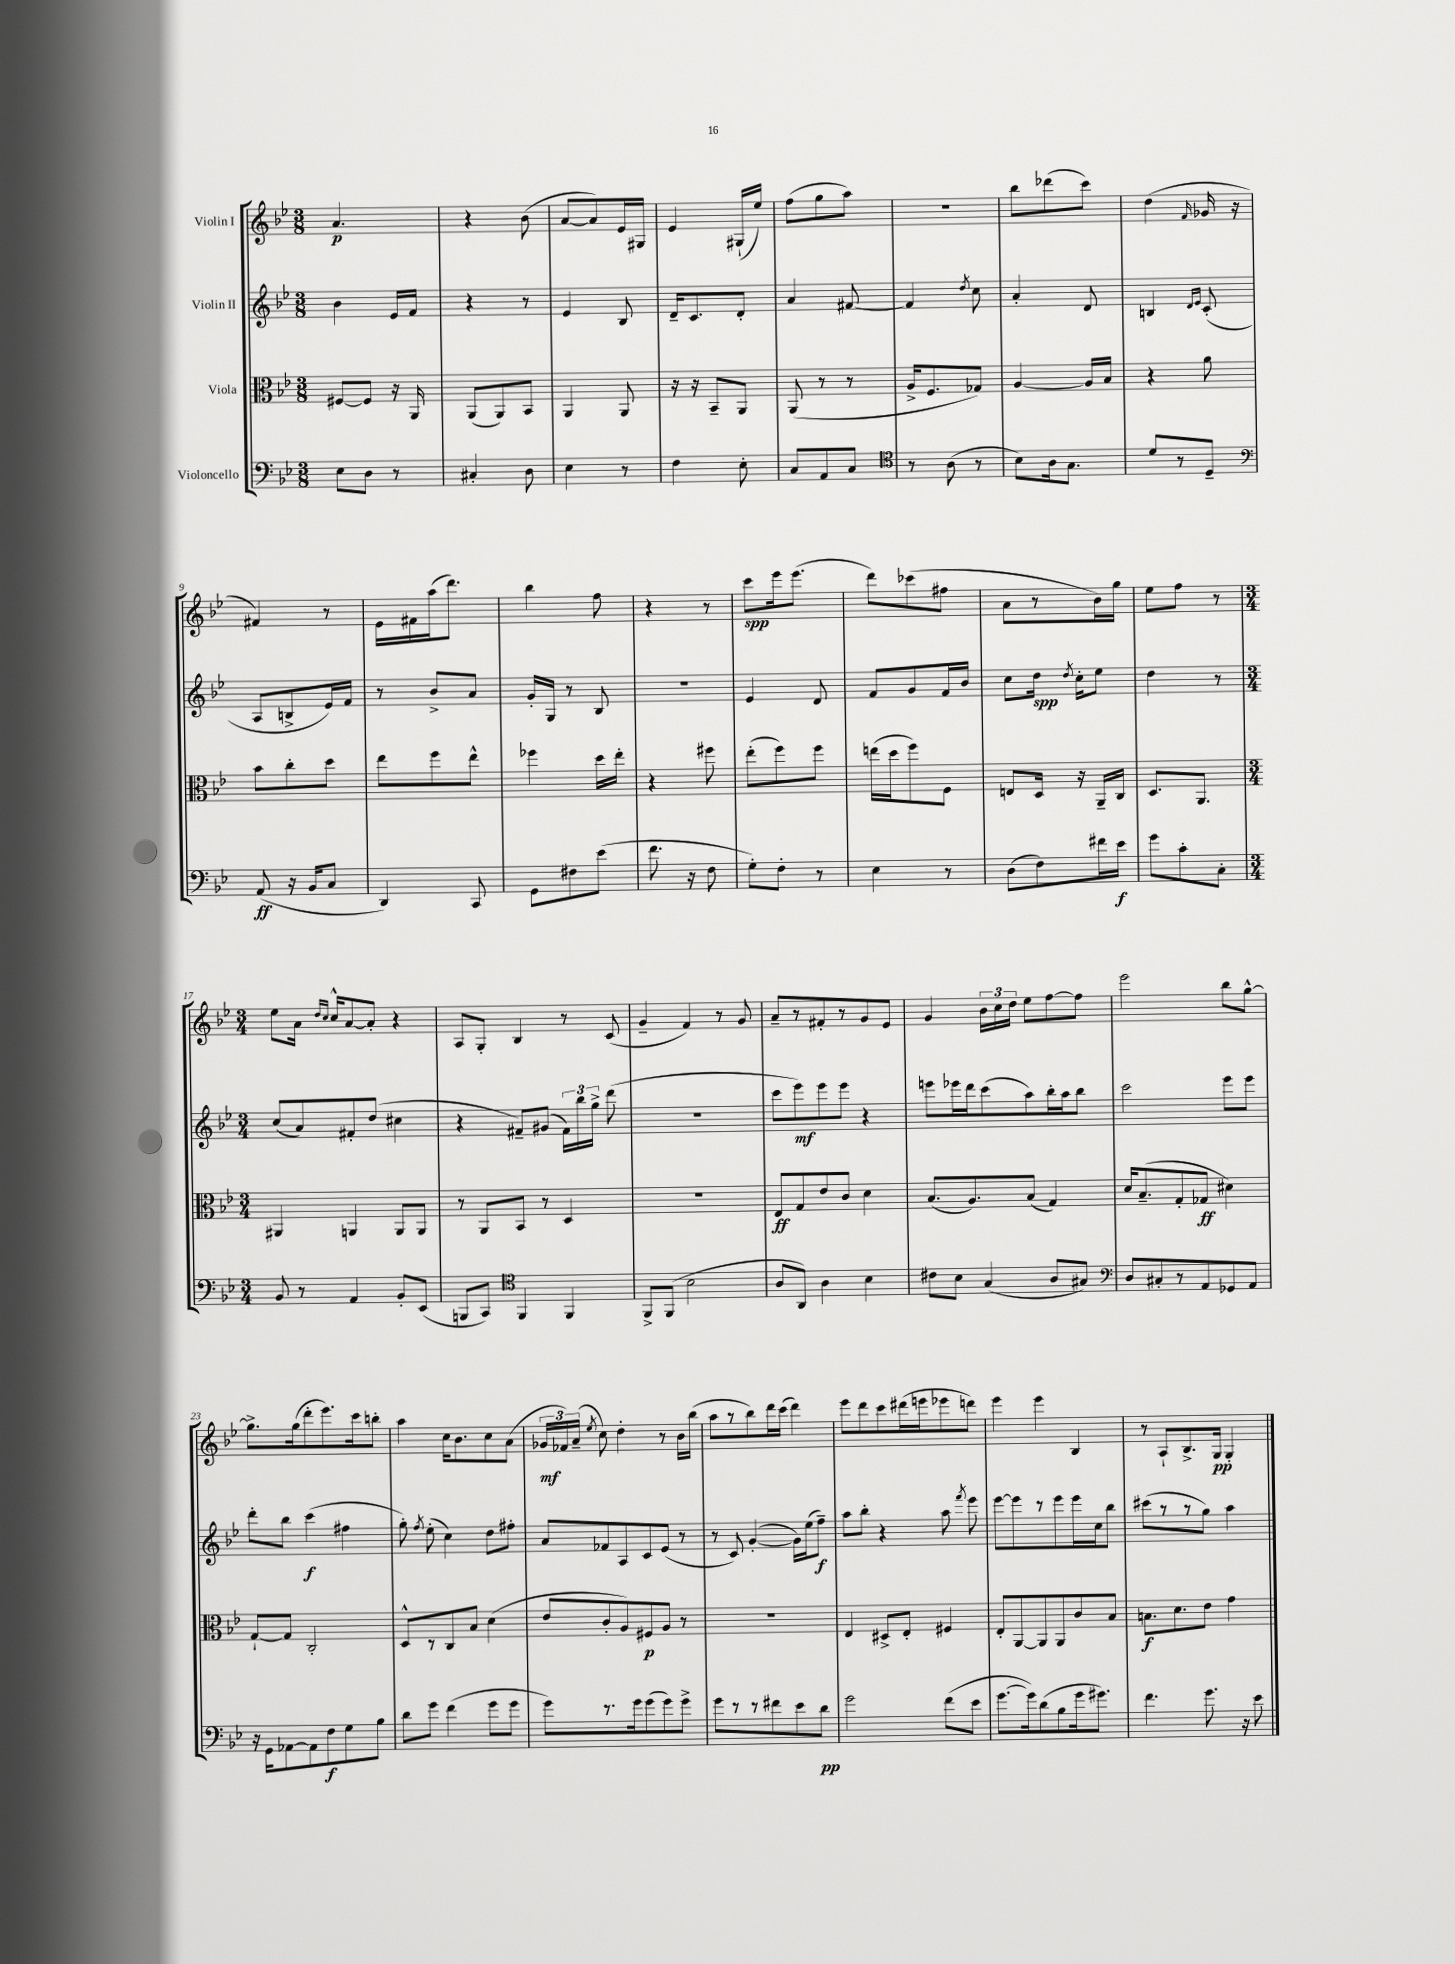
<<
\new StaffGroup <<
\new Staff = "s0" \with { instrumentName = "Violin I" } {
    \clef treble \key bes \major \numericTimeSignature \time 3/8
    \autoBeamOff a'4.\p |
    r4 bes'8( |
    a'8[~ a'8) ees'16 gis16] |
    ees'4 gis16[-!( ees''16]) |
    f''8[( g''8 a''8]) |
    R4. |
    bes''8[ des'''8( c'''8]) |
    d''4( \grace { f'16 } ges'16 r16 |
    fis'4) r8 |
    ees'16[ fis'16 a''16( d'''8.]) |
    bes''4 f''8 |
    r4 r8 |
    c'''8[\spp ees'''16 ees'''8.]( |
    d'''8[) ces'''8( fis''8] |
    a'8[ r8 bes'16) g''16] |
    ees''8[ f''8] r8 |
    \numericTimeSignature \time 3/4 ees''8[ a'16] \grace { d''16[ c''16] } c''16[-^ a'8~ a'8]-. r4 |
    a8[ g8]-. bes4 r8 c'8( |
    g'4-- f'4) r8 g'8 |
    a'8[-- r8 fis'8-. r8 g'8 ees'8] |
    g'4 \tuplet 3/2 { bes'16[ c''16 d''16] } ees''8[ f''8~ f''8] |
    ees'''2 bes''8[ g''8]~-^ |
    g''8.[-> g''16( d'''8-. ees'''8.) c'''16 b''8]-. |
    a''4 c''16[ bes'8. c''8 a'8]( |
    \tuplet 3/2 { ges'16[\mf fes'16) a'16]--( } \acciaccatura { ees''8 } c''8) d''4-. r8 bes'16[ bes''16]( |
    a''8[ r8 bes''8) d'''16 c'''16]( d'''4) |
    ees'''8[ d'''8 c'''8 dis'''16( e'''16 ees'''8 d'''8]) |
    ees'''4 ees'''4 bes4 |
    r8 a8[-! bes8.-> g16]\pp g4-. \bar "|." |
}
\new Staff = "s1" \with { instrumentName = "Violin II" } {
    \clef treble \key bes \major \numericTimeSignature \time 3/8
    \autoBeamOff bes'4 ees'16[ f'16] |
    r4 r8 |
    ees'4 bes8 |
    d'16[-- c'8. d'8]-. |
    a'4 fis'8~ |
    fis'4 \acciaccatura { d''8 } c''8 |
    a'4-. d'8 |
    b4 \grace { d'16[ ees'16] } c'8-.( |
    a8[ b8-> ees'16) f'16] |
    r8 bes'8[-> a'8] |
    g'16[-. g16] r8 bes8 |
    R4. |
    ees'4 d'8 |
    f'8[ g'8 f'16 bes'16] |
    c''8[ d''16]\spp \acciaccatura { d''8 } c''16[-. ees''8] |
    d''4 r8 |
    \numericTimeSignature \time 3/4 c''8[( a'8) fis'8-. d''8]( cis''4 |
    r4 fis'8[--) gis'8]( \tuplet 3/2 { fis'16[) bes''16 g''16]-> } d'''8( |
    R2. |
    c'''8[ ees'''8\mf) ees'''8 ees'''8] r4 |
    e'''8[ ees'''16 d'''16 c'''8( a''8) bes''16-. a''16 bes''8] |
    c'''2 ees'''8[ ees'''8] |
    d'''8[-. bes''8] c'''4\f( fis''4 |
    g''8-.) \acciaccatura { f''8 } ees''8-.( c''4) d''8[ fis''8]-. |
    a'8[ fes'8 a8 c'8 ees'8]( r8 |
    r8 c'8) g'4~-.( g'16[) ees''16( f''8]--\f) |
    a''8[ bes''8]-. r4 a''8 \acciaccatura { f'''8 } ees'''8 |
    ees'''8[~ ees'''8 r8 ees'''8 ees'''16 c''16 bes''8] |
    cis'''8[( r8 r8 g''8]) a''4 \bar "|." |
}
\new Staff = "s2" \with { instrumentName = "Viola" } {
    \clef alto \key bes \major \numericTimeSignature \time 3/8
    \autoBeamOff fis8[~ fis8] r16 a,16 |
    a,8[( a,8) bes,8] |
    a,4 a,8 |
    r16 r16 bes,8[-- a,8] |
    a,8( r8 r8 |
    a16[-> f8. ges8]) |
    a4~ a16[ bes16] |
    r4 a'8 |
    bes'8[ c''8-. d''8] |
    ees''8[ f''8 ees''8]-^ |
    fes''4 d''16[ ees''16]-. |
    r4 fis''8 |
    ees''8[-.( f''8) f''8] |
    e''16[( d''16 f''8) f8] |
    e8[ d16] r16 a,16[-- c16] |
    d8.[ a,8.] |
    \numericTimeSignature \time 3/4 ais,4 a,4 a,8[ a,8] |
    r8 a,8[ bes,8] r8 d4 |
    R2. |
    ees8[\ff g8 ees'8 c'8] d'4 |
    bes8.[( a8.) bes8]( g4) |
    d'16[ bes8.--( g8-. ges8]\ff dis'4) |
    g8[~-! g8] c2-. |
    d8[-^ r8 c8 bes8] d'4( |
    ees'8[ c'8-. a8) fis8\p a8] r8 |
    R2. |
    ees4 dis8[-> ees8]-. fis4 |
    ees8[-. a,8~ a,8 a,8 c'8 bes8] |
    b8.[\f d'8. ees'8] g'4 \bar "|." |
}
\new Staff = "s3" \with { instrumentName = "Violoncello" } {
    \clef bass \key bes \major \numericTimeSignature \time 3/8
    \autoBeamOff ees8[ d8] r8 |
    cis4-. d8 |
    ees4 r8 |
    f4 ees8-. |
    c8[ a,8 c8] |
    \clef tenor r8 a8( r8 |
    bes8[) a16 g8.] |
    d'8[ r8 d8]-- |
    \clef bass a,8\ff( r16 bes,16[ c8] |
    d,4) c,8 |
    g,8[ fis8 ees'8]( |
    f'8. r16 f8 |
    g8[-.) f8]-. r8 |
    ees4 r8 |
    d8[( f8) fis'16 ees'16]\f |
    g'8[ c'8-. c8]-. |
    \numericTimeSignature \time 3/4 bes,8 r8 a,4 bes,8[-. ees,8]( |
    b,,8[ c,8]) \clef tenor f,4 f,4 |
    f,8[-> f,8]( bes2 |
    a8[ a,8]) a4 bes4 |
    cis'8[ bes8] g4( a8[ gis8]) |
    \clef bass d8[ cis8-. r8 a,8 ges,8 a,8] |
    r16 g,16[ aes,8~ aes,8 f8\f g8 bes8] |
    d'8[ g'8] f'4( g'8[ g'8] |
    g'8[) r8. g'16 g'8( g'8) g'8]-> |
    g'8[ r8 r8 fis'8 ees'8 d'8]\pp |
    g'2 f'8[( ees'8] |
    g'8.[~ g'16) d'8( bes8 g'16 gis'8.]) |
    f'4. g'8. r16 ees'8 \bar "|." |
}
>>
>>
